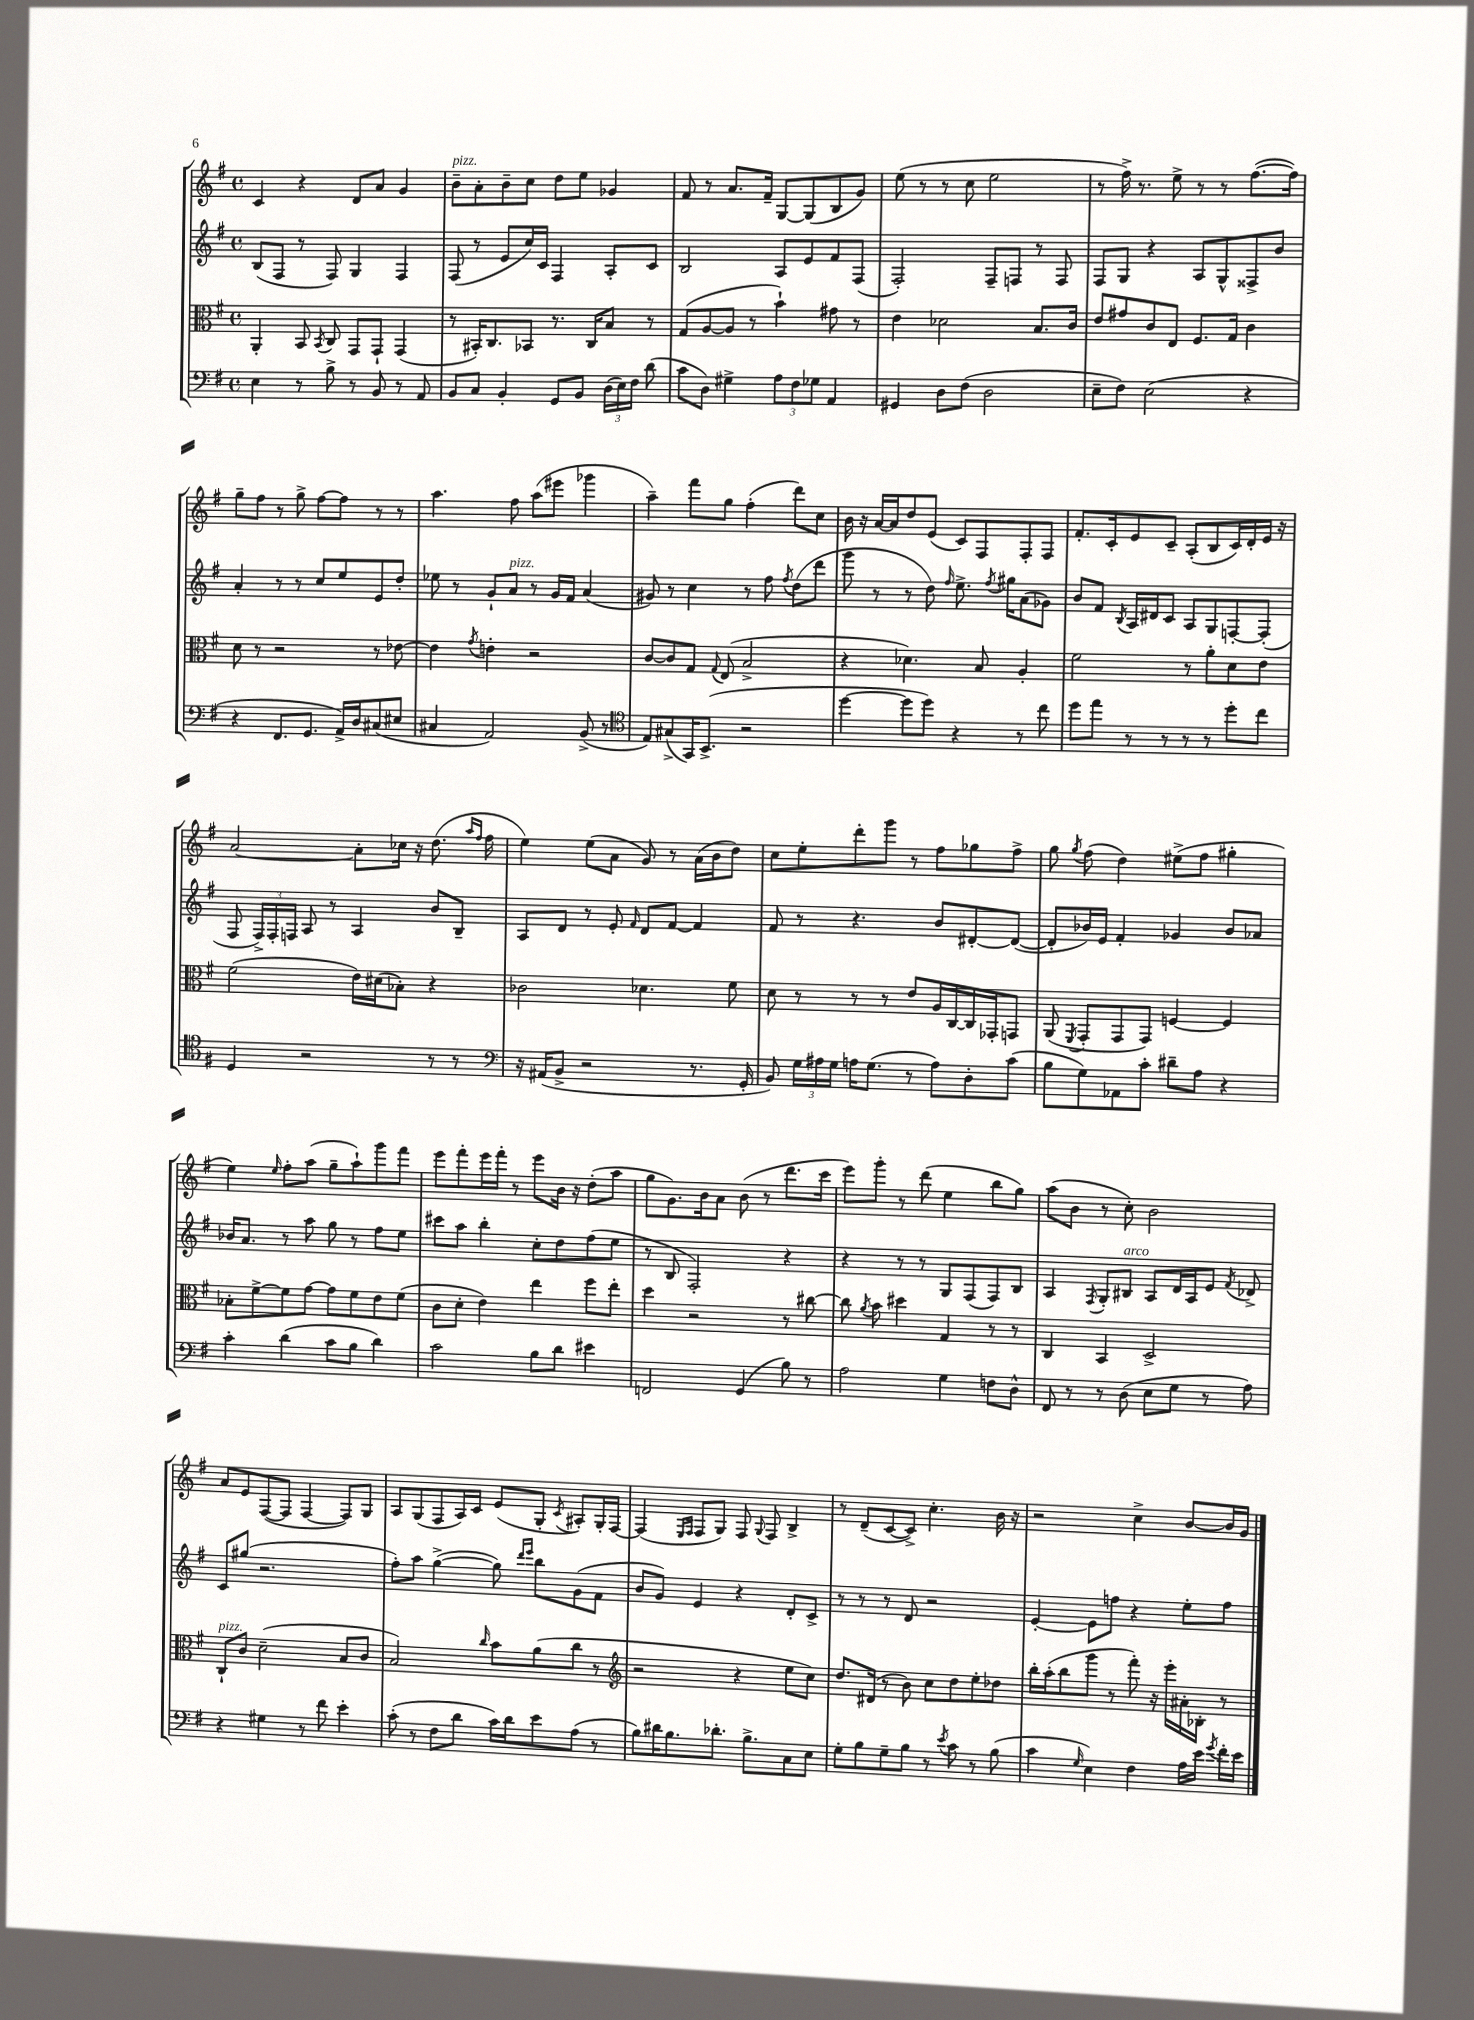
<<
\new StaffGroup <<
\new Staff = "s0" {
    \clef treble \key g \major \defaultTimeSignature \time 4/4
    \autoBeamOff c'4 r4 d'8[ a'8] g'4 |
    b'8[--^\markup { \italic "pizz." } a'8-. b'8-- c''8] d''8[ e''8] ges'4 |
    fis'8 r8 a'8.[ fis'16]-- g8[~ g8( b8 g'8]) |
    e''8( r8 r8 c''8 e''2 |
    r8 fis''16->) r8. e''8-> r8 r8 fis''8.[~( fis''16]) |
    g''8[-- fis''8] r8 g''8-> fis''8[~ fis''8] r8 r8 |
    a''4. fis''8 a''8[( eis'''8] ges'''4 |
    a''4--) fis'''8[ g''8] fis''4-.( d'''8[) c''8] |
    b'16 r16 a'16[~ a'16 d''8 e'8]( c'8[) fis8 fis8-. fis8] |
    fis'8.[-. c'16-. e'8 c'8]-- a8[-.( b8 c'16) d'16-. e'16] r16 |
    a'2~ a'8[-. ces''16] r16 d''8.( \grace { a''16[ fis''16] } fis''16 |
    e''4) e''8[( a'8] g'8) r8 a'16[( b'16 d''8]) |
    c''8[ e''8-. d'''8-. g'''8] r8 fis''8[ ges''8 fis''8]-> |
    g''8 \acciaccatura { g''8 } fis''8( d''4) eis''8[->( fis''8] gis''4-. |
    e''4) \grace { e''16 } fis''8[-. a''8]( g''8[-- a''8-!) g'''8 fis'''8] |
    e'''8[ fis'''8-. e'''16 fis'''16]-. r8 e'''8[ b'16] r16 d''8[-.( a''8] |
    g''8[ g'8.) b'16 a'8] b'8( r8 d'''8.[ c'''16] |
    e'''8[) g'''8]-. r8 d'''8( e''4 b''8[ g''8]) |
    a''8[( b'8] r8 c''8-.) b'2 |
    a'8[ e'8 fis8~( fis8] fis4~ fis8[) g8] |
    a8[ g8( fis8 a16) c'16] e'8[( g8]-. \acciaccatura { c'8 } ais8[-.) g16-. fis16]~ |
    fis4( \grace { e16[ fis16] } fis8[ g8]) fis8 \appoggiatura { g8 } fis8 b4-> |
    r8 d'8[--( c'8~ c'8]->) c''4.-. b'16 r16 |
    r2 c''4-> b'8[~ b'16 g'16] \bar "|." |
}
\new Staff = "s1" {
    \clef treble \key g \major \defaultTimeSignature \time 4/4
    \autoBeamOff b8[( fis8] r8 fis8) g4 fis4 |
    fis8( r8 e'8[ c''16) c'16] fis4 a8[-. c'8] |
    b2 a8[ e'8 fis'8 fis8]( |
    fis2-.) fis8[-- f8] r8 f8 |
    fis8[ g8] r4 a8[ g8-^ fisis8-> b'8] |
    a'4-. r8 r8 c''8[ e''8 e'8 d''8]-. |
    ees''8 r8 g'8[-! a'8]^\markup { \italic "pizz." } r8 g'16[ fis'16] a'4( |
    gis'8) r8 c''4 r8 fis''8 \acciaccatura { fis''8 } d''8[( d'''8] |
    g'''8 r8 r8 d''8) \grace { fis''16 } e''8.-> \acciaccatura { fis''8 } gis''16[ a'8( ges'8]) |
    b'8[ fis'8] \acciaccatura { b8 } a16[ dis'16 c'8] a8[ g8 f8~-. f8]-.( |
    fis8 \tuplet 3/2 { fis16[->) fis16-. f16] } a8 r8 a4 b'8[ b8]-- |
    a8[ d'8] r8 e'8-. \grace { fis'16 } d'8[ fis'8]~ fis'4 |
    fis'8 r8 r4. b'8[ dis'8~-. dis'8]~( |
    dis'8[-. bes'16) e'16] fis'4-. ges'4 bes'8[ aes'8] |
    bes'16[ a'8.] r8 a''8 g''8 r8 fis''8[ e''8] |
    cis'''8[ a''8] b''4-. c''8[-. d''8 fis''8( e''8] |
    r8 b8 fis2-.) r4 |
    r4 r8 r8 g8[ fis8( fis8) b8] |
    a4 \acciaccatura { fis8 } g8[-. bis8]^\markup { \italic "arco" } a8[ d'16 a16 e'8] \acciaccatura { fis'8 } des'8-> |
    c'8[ gis''8]( r2. |
    fis''8[-.) a''8] g''4~->( g''8) \grace { d'''16[ e'''16] } b''8[ g'8( fis'8] |
    b'8[ g'8]) e'4 r4 d'8[-. c'8]-> |
    r8 r8 r8 d'8 r2 |
    e'4~-. e'8[ f''8] r4 e''8[-. f''8] \bar "|." |
}
\new Staff = "s2" {
    \clef alto \key g \major \defaultTimeSignature \time 4/4
    \autoBeamOff a,4-. b,8 \acciaccatura { b,8 } c8 g,8[ g,8]-! g,4( |
    r8 bis,16[-.) c8. bes,8] r8. c16[ b8] r8 |
    g8[( a8~ a8] r8 b'4-!) gis'8 r8 |
    e'4 des'2 b8.[ c'16] |
    e'8[ gis'8 c'8 e8] fis8.[ g16] c'4 |
    d'8 r8 r2 r8 ees'8~ |
    ees'4 \acciaccatura { g'8 } e'4-. r2 |
    c'8[~ c'8 g8] \appoggiatura { g8 } e8( b2-> |
    r4 des'4.) b8 a4-. |
    fis'2 r8 a'8[-. d'8 e'8] |
    fis'2( e'16[) dis'16( bes8]-.) r4 |
    ces'2 des'4. fis'8 |
    d'8 r8 r8 r8 e'8[ a16 c16~ c16 ges,16-. g,8] |
    a,8( \acciaccatura { fis,8 } g,8[-. g,8 g,8]) f4~ f4 |
    bes8[-. fis'8~-> fis'8 g'8]~ g'8[ fis'8 e'8 fis'8]( |
    c'8[ d'8]-. e'4) e''4 fis''8[ e''8]-. |
    d''4 r2 r8 cis''8~ |
    cis''8 \acciaccatura { a'8 } b'8 dis''4 g4 r8 r8 |
    c4 b,4 d2-> |
    c8[-!^\markup { \italic "pizz." } c'8] d'2--( b8[ c'8] |
    b2) \grace { c''16 } b'8[ a'8( c''8] r8 |
    \clef treble r2 r4 e''8[ c''8]) |
    d''8.[ dis'16]( r8 b'8) c''8[ d''8 e''8-. des''8] |
    b''16[-. a''16-.( b''8 g'''8] r8 fis'''8-.) r16 e'''16[-. ais'16-. bes16]-. r8 \bar "|." |
}
\new Staff = "s3" {
    \clef bass \key g \major \defaultTimeSignature \time 4/4
    \autoBeamOff e4 r8 b8-> r8 b,8 r8 a,8 |
    b,8[ c8] b,4-. g,8[ b,8] \tuplet 3/2 { d16[( e16) fis16] } d'8( |
    c'8[ d8]) gis4-> \tuplet 3/2 { a8[ fis8 ges8] } a,4 |
    gis,4 d8[ fis8]( d2 |
    e8[-- fis8]) e2( r4 |
    r4 fis,8.[ g,8.] a,16[->) d16 cis8( eis8] |
    cis4 a,2) b,8->( r8 |
    \clef tenor e8[) gis8->( g,16) b,8.]->( r2 |
    d''4~ d''8[ d''8]) r4 r8 c''8 |
    d''8[ e''8] r8 r8 r8 r8 d''8[-. c''8] |
    d4 r2 r8 r8 |
    \clef bass r16 ais,16[( b,8]-> r2 r8. g,16-. |
    b,8) \tuplet 3/2 { g16[ ais16 g16] } a16[ g8.]( r8 a8[) d8-. c'8]( |
    b8[ g8) aes,8 c'8]-. dis'8[-- a8] r4 |
    c'4-. d'4( c'8[ b8] d'4) |
    c'2 b8[ d'8] eis'4 |
    f,2 g,4( b8) r8 |
    a2 g4 f8[ d8]-^ |
    fis,8 r8 r8 d8( e8[ g8] r8 a8) |
    r4 gis4 r8 fis'8 e'4-. |
    c'8-.( r8 fis8[ d'8] c'16[) d'16 e'8 a8]( r8 |
    b8[) dis'16 b8. des'8.]-. b8.[-> c8 e8] |
    g8[-. b8 g8-- b8] r8 \acciaccatura { e'8 } c'8 r8 b8( |
    c'4 \grace { g16 } e4) fis4 a16[ e'16] \acciaccatura { g'8 } fis'16[-. e'16] \bar "|." |
}
>>
>>
\layout { \context { \Score \remove "Bar_number_engraver" } }
